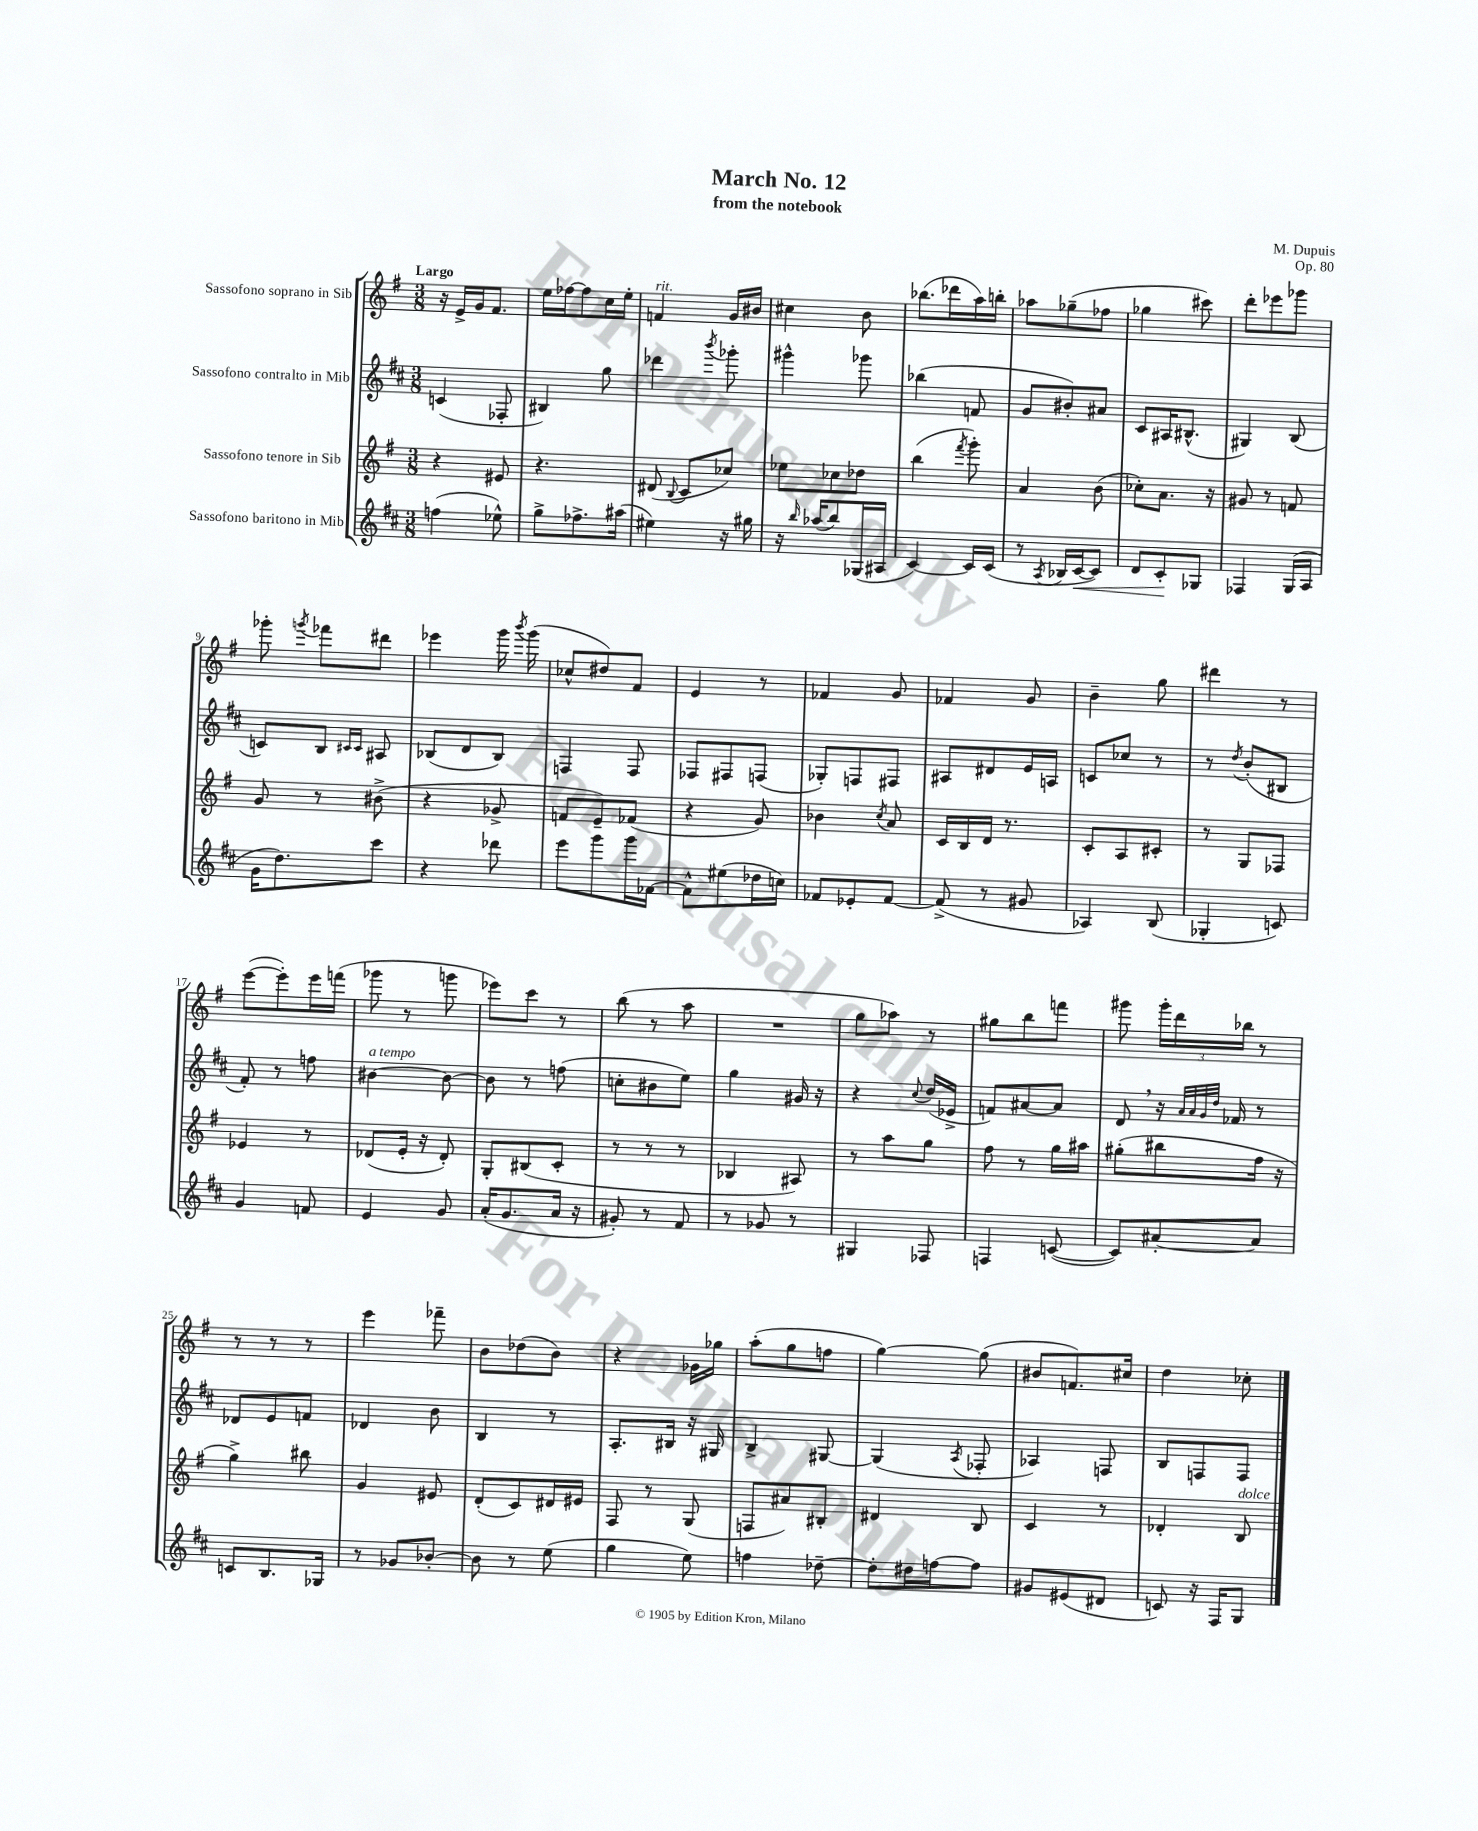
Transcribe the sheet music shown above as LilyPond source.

\header { title = "March No. 12" composer = "M. Dupuis" subtitle = "from the notebook" opus = "Op. 80" }
<<
\new StaffGroup <<
\new Staff = "s0" \with { instrumentName = "Sassofono soprano in Sib" } {
    \clef treble \key g \major \numericTimeSignature \time 3/8 \tempo "Largo"
    \autoBeamOff r16 e'16[-> g'16 fis'8.] |
    e''16[ fes''16~ fes''8 c''16 e''16]-. |
    f'4^\markup { \italic "rit." } g'16[ bis'16] |
    cis''4 b'8 |
    bes''8.[( des'''16 a''16) b''16]-. |
    aes''8[ ges''8--( fes''8] |
    ges''4 cis'''8) |
    d'''8[-. ees'''8 ges'''8] |
    ges'''8-. \acciaccatura { g'''8 } fes'''8[ dis'''8] |
    ees'''4 g'''16 \acciaccatura { b'''8 } g'''16( |
    ces''8[-^ dis''8) fis'8] |
    e'4 r8 |
    fes'4 g'8 |
    fes'4 g'8 |
    b'4-- g''8 |
    dis'''4 r8 |
    e'''8[~( e'''8-.) e'''16 f'''16]( |
    ges'''8 r8 g'''8 |
    ees'''8[) c'''8] r8 |
    b''8( r8 a''8 |
    R4. |
    g''8[ aes''8]) r8 |
    gis''8[ b''8 f'''8] |
    gis'''8 \tuplet 3/2 { gis'''16[-. d'''16 bes''16] } r8 |
    r8 r8 r8 |
    e'''4 fes'''8-- |
    b'8[ des''8( b'8]) |
    r4 ges'16[ ges''16] |
    a''8[-.( g''8 f''8] |
    g''4~) g''8( |
    bis'8[ f'8.) cis''16] |
    d''4 ces''8-. \bar "|." |
}
\new Staff = "s1" \with { instrumentName = "Sassofono contralto in Mib" } {
    \clef treble \key d \major \numericTimeSignature \time 3/8
    \autoBeamOff c'4( fes8-. |
    bis4) g''8 |
    des'''4 \acciaccatura { b'''8 } ges'''8-. |
    gis'''4-^ ges'''8 |
    bes''4( f'8 |
    g'8[ bis'8-.) ais'8] |
    cis'8[ ais16 bis8.]-^( |
    gis4) b8( |
    c'8[) b8] \grace { cis'16[ cis'16] } ais8 |
    bes8[( d'8 bes8]) |
    f4 f8 |
    fes8[ fis8 f8]( |
    ges8[-.) f8 fis8] |
    ais8[ dis'8 e'16 a16] |
    c'8[ ces''8] r8 |
    r8 \acciaccatura { d''8 } b'8[-.( bis8] |
    fis'8-.) r8 f''8 |
    bis'4~^\markup { \italic "a tempo" } bis'8~ |
    bis'8 r8 f''8( |
    c''8[-. bis'8 e''8]) |
    g''4 gis'16 r16 |
    r4 \appoggiatura { cis''8 } d''16[( ees'16]-> |
    f'8[) ais'8~ ais'8] |
    d'8 \breathe r16 \grace { a'32[ a'32 g'32 d''32] } fes'16 r8 |
    des'8[ e'8 f'8] |
    des'4 b'8 |
    b4 r8 |
    a8.[-. bis16] r16 gis16 |
    b4-> gis8~ |
    gis4( \acciaccatura { a8 } fes8-. |
    aes4) f8 |
    b8[ f8 f8] \bar "|." |
}
\new Staff = "s2" \with { instrumentName = "Sassofono tenore in Sib" } {
    \clef treble \key g \major \numericTimeSignature \time 3/8
    \autoBeamOff r4 eis'8 |
    r4. |
    dis'8( \appoggiatura { b8 } c'8[ ces''8]) |
    ees''8[ ces''8 des''8] |
    b''4( \acciaccatura { fis'''8 } g'''8-.) |
    a'4 b'8( |
    ces''8[-.) a'8.] r16 |
    gis'8 r8 f'8 |
    g'8 r8 bis'8->( |
    r4 ges'8-> |
    f'8[ e'8--) fes'8]( |
    r4 g'8) |
    bes'4 \acciaccatura { c''8 } a'8 |
    c'16[ b16 d'16] r8. |
    c'8[-. a8 cis'8]-. |
    r8 g8[ fes8] |
    ees'4 r8 |
    des'8[( e'16]-. r16 des'8-.) |
    g8[-. bis8( c'8]-. |
    r8 r8 r8 |
    bes4 ais8) |
    r8 a''8[ g''8] |
    fis''8 r8 g''16[ ais''16] |
    gis''8[-.( bis''8 fis''16] r16 |
    g''4->) bis''8 |
    g'4 eis'8 |
    d'8[-.( c'8) dis'16 eis'16] |
    fis8 r8 g8( |
    f8[ ais'8) bis8]-. |
    dis'4 b8 |
    c'4 r8 |
    des'4-. b8^\markup { \italic "dolce" } \bar "|." |
}
\new Staff = "s3" \with { instrumentName = "Sassofono baritono in Mib" } {
    \clef treble \key d \major \numericTimeSignature \time 3/8
    \autoBeamOff f''4( ees''8-^) |
    g''8[-> fes''8.-> ais''16]( |
    eis''4) r16 gis''16 |
    r16 \grace { b''16 } aes''16[( b''8) ges16( ais16] |
    cis'4~) cis'16[ cis'16]( |
    r8 \acciaccatura { a8 } bes16[ cis'16~\< cis'8]) |
    d'8[ cis'8-.\! ges8] |
    fes4 g16[( a16] |
    g'16[ d''8.) cis'''8] |
    r4 des'''8 |
    e'''8[ g'''8 g'''16 fes'16]~ |
    fes'8[-^ eis''8( des''16 c''16]) |
    fes'8[ ees'8-. fes'8]~ |
    fes'8->( r8 gis'8 |
    aes4) b8( |
    ges4-. c'8) |
    g'4 f'8 |
    e'4 g'8 |
    a'16[-.( g'8. a'16] r16 |
    gis'8-.) r8 fis'8 |
    r8 ges'8 r8 |
    gis4 fes8 |
    f4 c'8~( |
    c'8[) ais'8~-. ais'8] |
    c'8[ b8. ges16] |
    r8 ges'8[ bes'8]~-. |
    bes'8 r8 e''8( |
    g''4 e''8) |
    f''4 des''8~-- |
    des''8[-. dis''16 f''16~ f''8] |
    gis'8[ eis'8( dis'8] |
    c'8) r16 fis16[ g8] \bar "|." |
}
>>
>>
